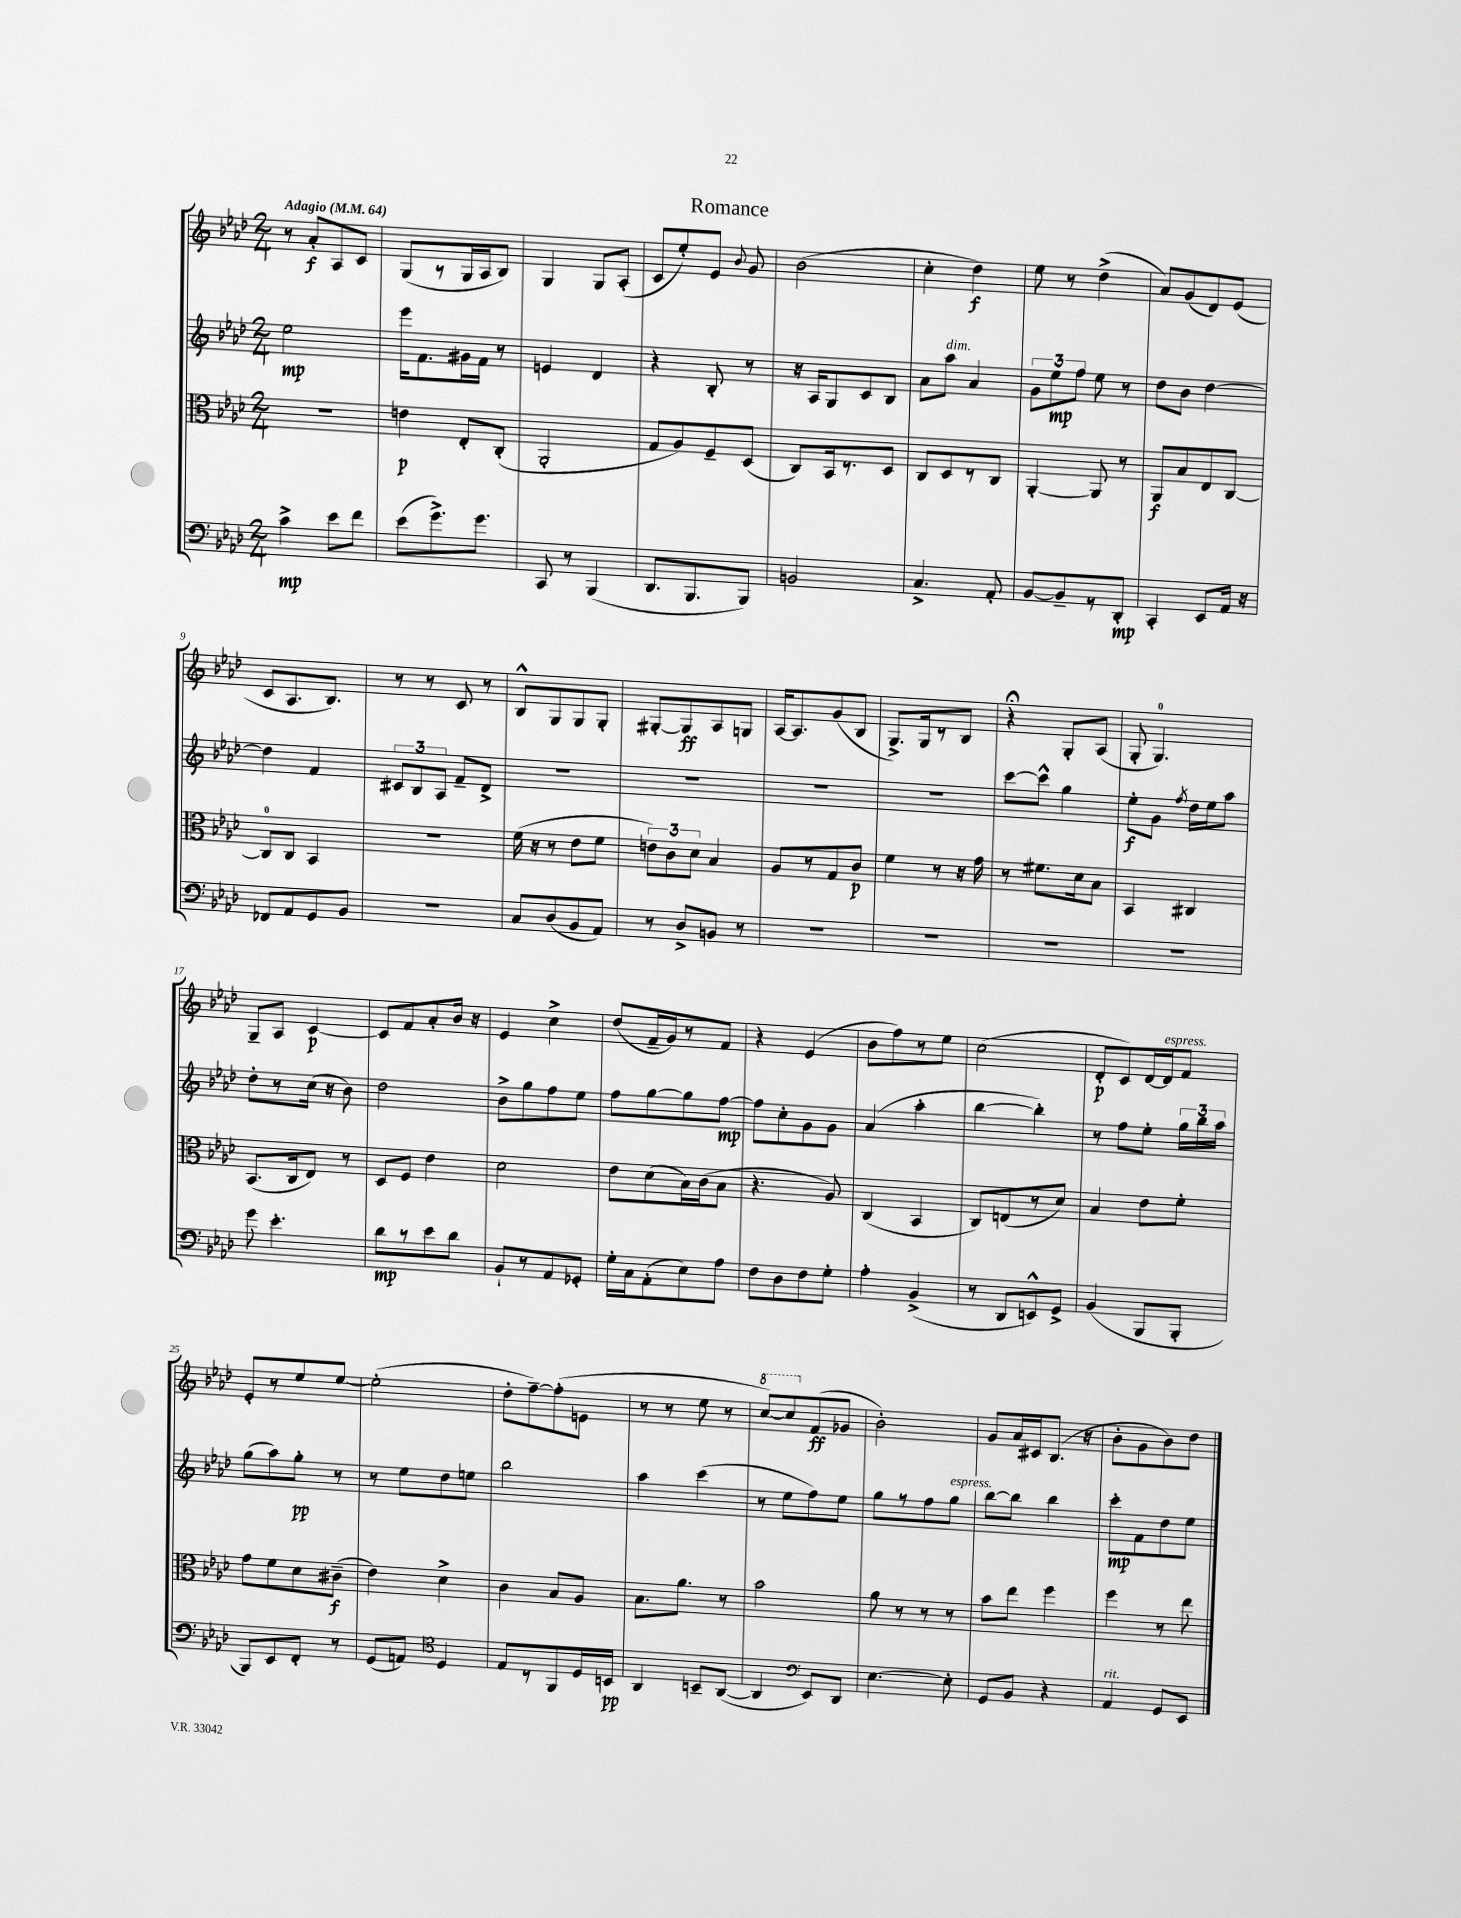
\header { title = "Romance" }
<<
\new StaffGroup <<
\new Staff = "s0" {
    \clef treble \key aes \major \numericTimeSignature \time 2/4 \tempo "Adagio" 4 = 64
    \autoBeamOff r8 aes'8[-.\f aes8 c'8] |
    g8[( r8 g16 aes16 bes8]) |
    g4 g8[ aes8]-.( |
    c'8[ ees''8-.) ees'8] \appoggiatura { bes'8 } g'8 |
    bes'2( |
    c''4-. des''4\f) |
    ees''8 r8 des''4->( |
    aes'8[) g'8( des'8) ees'8]( |
    c'8[ aes8. bes8.]) |
    r8 r8 c'8 r8 |
    bes8[-^ g8 g8 g8]-. |
    gis8[~-. gis8\ff aes8 g8] |
    aes16[~ aes8. g'8( bes8] |
    g8.[->) g16 r8 bes8] |
    r4\fermata g8[-. aes8]( |
    g8-. g4.-0) |
    g8[-- aes8] c'4~\p |
    c'8[ f'8 aes'8-. bes'16] r16 |
    ees'4 c''4-> |
    des''8[( f'16-- g'16) r8 f'8] |
    r4 ees'4( |
    bes'8[ f''8) r8 ees''8] |
    c''2( |
    des'8[-.\p c'8) des'16~ des'16^\markup { \italic "espress." } f'8] |
    ees'8[-. r8 ees''8 ees''8]~ |
    ees''2-.( |
    des''8[-. f''8~--) f''8-.( e'8] |
    r8 r8 ees''8 r8 |
    \ottava #1 c'''8[~) c'''8 \ottava #0 f'8\ff( ges'8] |
    bes'2-.) |
    g'8[ aes'16 cis'16 bes8.]( r16 |
    bes'8[-. g'8 bes'8) des''8] \bar "|." |
}
\new Staff = "s1" {
    \clef treble \key aes \major \numericTimeSignature \time 2/4
    \autoBeamOff ees''2\mp |
    ees'''16[ f'8. gis'16 f'16] r8 |
    e'4 des'4 |
    r4 bes8-. r8 |
    r16 aes16[ g8 c'8 bes8] |
    aes'8[ aes''8]^\markup { \italic "dim." } aes'4 |
    \tuplet 3/2 { g'8[ ees''8\mp f''8] } ees''8 r8 |
    des''8[ bes'8] des''4~ |
    des''4 f'4 |
    \tuplet 3/2 { cis'8[ bes8 aes8] } f'8[-- des'8]-> |
    R2 |
    R2 |
    R2 |
    R2 |
    c'''8[~ c'''8]-^ g''4 |
    ees''8[-.\f g'8] \acciaccatura { f''8 } des''16[ ees''16 aes''8] |
    des''8[-. r8 c''16]( r16 bes'8) |
    des''2 |
    bes'8[-> g''8 f''8 ees''8] |
    f''8[ g''8~ g''8 f''8]~\mp |
    f''8[ c''8-. g'8 g'8] |
    aes'4( aes''4-. |
    bes''4~ bes''4-.) |
    r8 f''8[ ees''8]-. \tuplet 3/2 { g''16[ bes''16 aes''16] } |
    g''8[( aes''8) g''8]-.\pp r8 |
    r8 ees''8[ des''8 e''8] |
    bes''2 |
    aes''4 c'''4( |
    r8 ees''8[ f''8) ees''8] |
    g''8[ r8 f''8 g''8]^\markup { \italic "espress." } |
    bes''8[~ bes''8] bes''4 |
    c'''8[-.\mp f'8 des''8 ees''8] \bar "|." |
}
\new Staff = "s2" {
    \clef alto \key aes \major \numericTimeSignature \time 2/4
    \autoBeamOff r2 |
    e'4\p ees8[-. c8]-.( |
    aes,2-. |
    g8[ aes8) f8-- des8]( |
    c8[) bes,16 r8. des8] |
    c8[ des8 r8 c8] |
    aes,4~-. aes,8 r8 |
    aes,8[\f bes8 ees8 c8]~ |
    c8[-0 c8] bes,4 |
    r2 |
    f'16( r16 r8 ees'8[ f'8] |
    \tuplet 3/2 { e'8[) c'8 des'8] } bes4 |
    aes8[ r8 g8 c'8]\p |
    f'4 r8 r16 g'16 |
    r8 fis'8.[ des'16 bes8] |
    bes,4 cis4 |
    bes,8.[( c16 ees8]) r8 |
    des8[ f8] ees'4 |
    des'2 |
    ees'8[ des'8( bes16) c'16( bes8] |
    r4. aes8) |
    c4( bes,4 |
    c8[) e8( r8 des'8]) |
    bes4 ees'8[ f'8]-. |
    g'8[ f'8 des'8 cis'8]--\f( |
    ees'4) des'4-> |
    c'4 bes8[ aes8] |
    bes8.[ aes'8.] r8 |
    bes'2 |
    aes'8 r8 r8 r8 |
    bes'8[ ees''8] f''4 |
    f''4 r8 ees''8 \bar "|." |
}
\new Staff = "s3" {
    \clef bass \key aes \major \numericTimeSignature \time 2/4
    \autoBeamOff c'4->\mp ees'8[ f'8] |
    ees'8[( g'8.->) g'8.] |
    c,8 r8 bes,,4( |
    des,8.[ bes,,8. bes,,8]) |
    b,2 |
    c4.-> aes,8-. |
    bes,8[~ bes,8-- r8 des,8]-.\mp |
    c,4-. ees,8[ aes,16] r16 |
    fes,8[ aes,8 g,8 bes,8] |
    r2 |
    c8[ des8( bes,8 aes,8]) |
    r8 des8[-> b,8] r8 |
    R2 |
    R2 |
    R2 |
    R2 |
    g'8 ees'4.-. |
    des'8[\mp r8 ees'8 des'8] |
    bes,8[-! r8 aes,8 ges,8]-. |
    g16[-. c16 aes,8-.( ees8) aes8] |
    f8[ des8 f8 g8]-. |
    aes4-. bes,4->( |
    r8 des,8[ e,8-^) g,8]-> |
    bes,4( bes,,8[ bes,,8]-. |
    bes,,8[) ees,8 f,8]-. r8 |
    g,8[( a,8]) \clef tenor des4 |
    ees8[ r8 f,8 des16 b,16]\pp |
    aes,4 b,8[-- aes,8]~( |
    aes,4 \clef bass ees,8[) des,8] |
    ees4.~ ees8-. |
    g,8[ bes,8] r4 |
    aes,4^\markup { \italic "rit." } g,8[ ees,8] \bar "|." |
}
>>
>>
